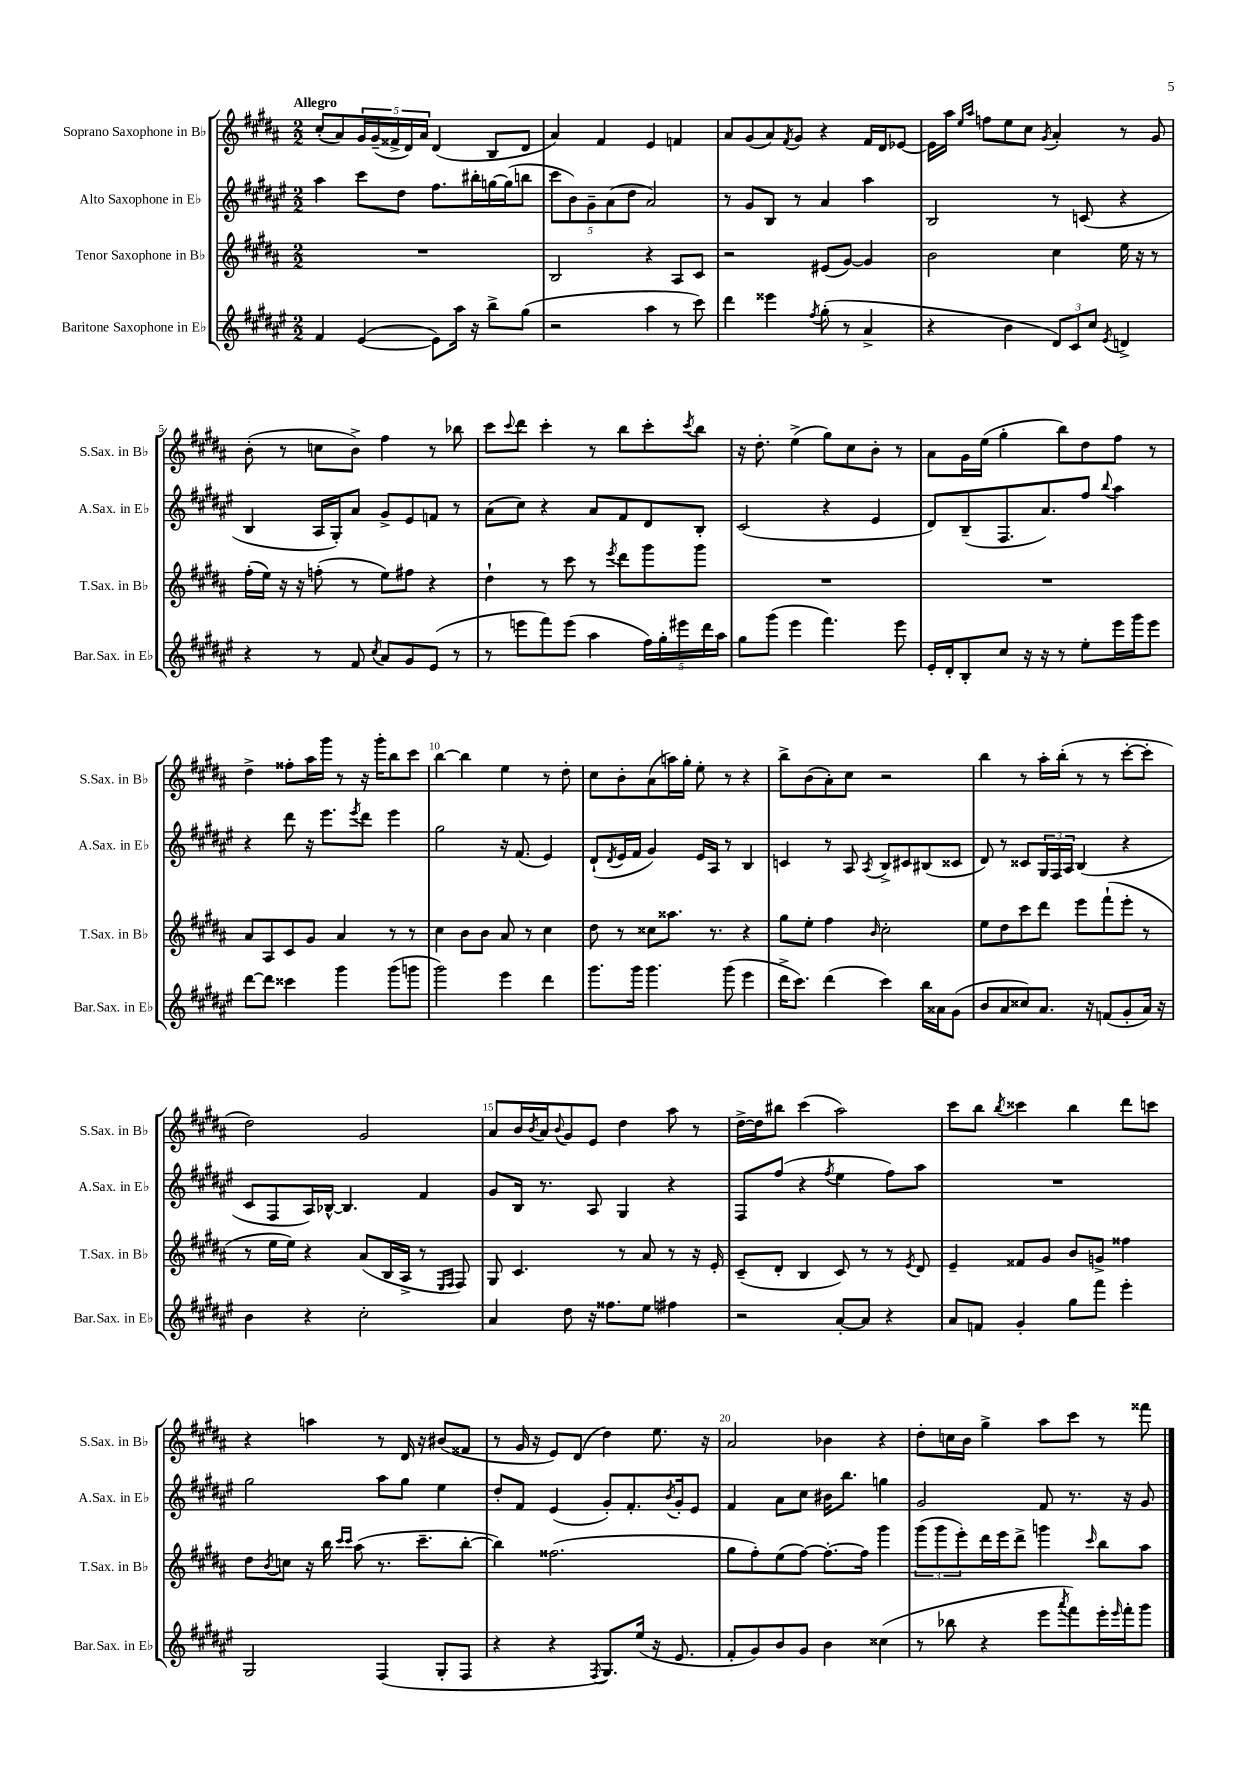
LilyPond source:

<<
\new StaffGroup <<
\new Staff = "s0" \with { instrumentName = "Soprano Saxophone in Bb" shortInstrumentName = "S.Sax. in Bb" } {
    \clef treble \key b \major \numericTimeSignature \time 2/2 \tempo "Allegro"
    cis''8-.( ais'8) \tuplet 5/4 { gis'16 gis'16--( fisis'16-> dis'16) ais'16 } dis'4( b8 dis'8 |
    ais'4) fis'4 e'4 f'4 |
    ais'8 gis'8( ais'8) \acciaccatura { fis'8 } gis'8 r4 fis'16 dis'16 ees'8~ |
    ees'16 ais''16 \grace { e''16 ais''16 } f''8 e''8 cis''8 \acciaccatura { gis'8 } ais'4-. r8 gis'8 |
    b'8-.( r8 c''8 b'8->) fis''4 r8 bes''8 |
    cis'''8 \appoggiatura { cis'''8 } dis'''8 cis'''4-. r8 b''8 cis'''8-. \acciaccatura { cis'''8 } b''8 |
    r16 dis''8.-. e''4->( gis''8) cis''8 b'8-. r8 |
    ais'8 gis'16 e''16( gis''4-. b''8) dis''8 fis''8 r8 |
    dis''4-> fisis''8-. ais''16 gis'''16 r8 r16 gis'''16-. b''8 cis'''8 |
    b''4~ b''4 e''4 r8 dis''8-. |
    cis''8 b'8-. ais'8( a''16) gis''16-. e''8-. r8 r4 |
    b''8-> b'8( ais'8-.) cis''8 r2 |
    b''4 r8 ais''16-. b''16-.( r8 r8 cis'''8~-. cis'''8-. |
    dis''2) gis'2 |
    ais'8 b'16 \acciaccatura { b'8 } ais'16 \appoggiatura { b'8 } gis'8 e'8 dis''4 ais''8 r8 |
    dis''16~-> dis''16 bis''8 cis'''4( ais''2) |
    cis'''8 b''8 \acciaccatura { b''8 } cisis'''4 b''4 dis'''8 c'''8 |
    r4 a''4 r8 dis'16 r16 bis'8( fisis'8 |
    r8 gis'16 r16 e'8) dis'8( dis''4) e''8. r16 |
    ais'2 bes'4 r4 |
    dis''8-. c''16 b'16 gis''4-> ais''8 cis'''8 r8 fisis'''8 \bar "|." |
}
\new Staff = "s1" \with { instrumentName = "Alto Saxophone in Eb" shortInstrumentName = "A.Sax. in Eb" } {
    \clef treble \key fis \major \numericTimeSignature \time 2/2
    ais''4 cis'''8 dis''8 fis''8. bis''16-. g''16~ g''16( b''8 |
    \tuplet 5/4 { cis'''8 b'8) gis'8-- ais'8( dis''8 } ais'2) |
    r8 gis'8 b8 r8 ais'4 ais''4 |
    b2 r8 c'8( r4 |
    b4 ais16 gis16-.) ais'8 gis'8-> eis'8 f'8 r8 |
    ais'8( cis''8) r4 ais'8 fis'8 dis'8 b8-. |
    cis'2( r4 eis'4 |
    dis'8) b8--( fis8. ais'8.) fis''8 \appoggiatura { b''8 } ais''4 |
    r4 dis'''8 r16 eis'''8. \acciaccatura { eis'''8 } dis'''8 eis'''4 |
    gis''2 r16 fis'8.( eis'4) |
    dis'8-!( \acciaccatura { dis'8 } eis'16 fis'16 gis'4) eis'16 ais16 r8 b4 |
    c'4 r8 ais8 \acciaccatura { ais8 } b8-> cis'8 bis8( cisis'8 |
    dis'8) r8 cisis'8 \tuplet 3/2 { gis16 fis16 ais16 } b4( r4 |
    cis'8 fis8 ais16) bes16~-^ bes4. fis'4 |
    gis'8 b16 r8. ais8 gis4 r4 |
    fis8 fis''8( r4 \acciaccatura { fis''8 } eis''4 fis''8) ais''8 |
    R1 |
    gis''2 ais''8 gis''8 eis''4 |
    dis''8-. fis'8 eis'4( gis'8-.) fis'8.-. \acciaccatura { b'8 } gis'16-. eis'8 |
    fis'4 ais'8 cis''8 bis'16 b''8. g''4 |
    gis'2 fis'8 r8. r16 gis'8 \bar "|." |
}
\new Staff = "s2" \with { instrumentName = "Tenor Saxophone in Bb" shortInstrumentName = "T.Sax. in Bb" } {
    \clef treble \key b \major \numericTimeSignature \time 2/2
    R1 |
    b2 r4 ais8 cis'8 |
    r2 eis'8( gis'8~) gis'4 |
    b'2 cis''4 e''16 r16 r8 |
    fis''16-.( e''16) r16 r16 f''8-.( r8 e''8) fis''8 r4 |
    dis''4-! r8 cis'''8 r8 \acciaccatura { e'''8 } dis'''8 gis'''8 gis'''8 |
    R1 |
    R1 |
    ais'8 ais8 cis'8 gis'8 ais'4 r8 r8 |
    cis''4 b'8 b'8 ais'8 r8 cis''4 |
    dis''8 r8 cisis''8 aisis''8. r8. r4 |
    gis''8 e''8-. fis''4 \grace { b'16 } cis''2-. |
    e''8 dis''8 cis'''8 dis'''8 e'''8 fis'''8-!( e'''8-. r8 |
    r8 e''16 e''16) r4 ais'8( b16 ais16-> r8 \grace { e16 fis16 } fis8) |
    gis8 cis'4. r8 ais'8 r8 r16 e'16-. |
    cis'8--( dis'8-. b4 cis'8) r8 r8 \acciaccatura { e'8 } dis'8 |
    e'4-- fisis'8 gis'8 b'8 g'8-> fisis''4 |
    dis''8 \acciaccatura { b'8 } c''8 r16 b''16 \grace { cis'''16 cis'''16 } ais''8( r8. cis'''8.-- b''8~-. |
    b''4) fisis''2.( |
    gis''8 fis''8-.) e''8( fis''8~) fis''8.~-. fis''16 gis'''4 |
    \tuplet 3/2 { gis'''8( gis'''8 e'''8-.) } dis'''16 e'''16 dis'''8-> g'''4 \grace { cis'''16 } b''8 ais''8 \bar "|." |
}
\new Staff = "s3" \with { instrumentName = "Baritone Saxophone in Eb" shortInstrumentName = "Bar.Sax. in Eb" } {
    \clef treble \key fis \major \numericTimeSignature \time 2/2
    fis'4 eis'4~( eis'8) ais''16 r16 b''8-> gis''8( |
    r2 ais''4 r8 cis'''8) |
    dis'''4 eisis'''4 \acciaccatura { fis''8 } gis''8-.( r8 ais'4-> |
    r4 b'4 \tuplet 3/2 { dis'8) cis'8 cis''8 } \acciaccatura { eis'8 } d'4-> |
    r4 r8 fis'8 \acciaccatura { cis''8 } ais'8 gis'8 eis'8( r8 |
    r8 e'''8 fis'''8) e'''8( ais''4 \tuplet 5/4 { fis''16) gis''16-. eis'''16 dis'''16 ais''16 } |
    gis''8 gis'''8( eis'''4 fis'''4.) eis'''8 |
    eis'16-. dis'16-. b8-. cis''8 r16 r16 r8 eis''8-. eis'''16 gis'''16 eis'''8 |
    dis'''8~ dis'''8 cisis'''4 gis'''4 gis'''8( g'''8 |
    gis'''2) eis'''4 dis'''4 |
    gis'''8. gis'''16 gis'''4. gis'''8( eis'''4 |
    dis'''16-> cis'''8.) dis'''4( cis'''4) b''16 aisis'16 gis'8( |
    b'8 ais'8 cisis''8) ais'8. r16 f'8( gis'8-. ais'16) r16 |
    b'4 r4 cis''2-. |
    ais'4 dis''8 r16 fisis''8. eis''8 fis''4 |
    r2 ais'8~-. ais'8 r4 |
    ais'8 f'8 gis'4-. gis''8 fis'''8 eis'''4-. |
    gis2 fis4( gis8-. fis8 |
    r4 r4 \acciaccatura { fis8 } gis8.) eis''16( r16 eis'8. |
    fis'8-. gis'8) b'8 gis'8 b'4 cisis''4( |
    r8 bes''8 r4 eis'''8 \acciaccatura { ais'''8 } fis'''8) eis'''16-. \grace { eis'''16 } fis'''16-. gis'''8 \bar "|." |
}
>>
>>
\layout { \context { \Score \override BarNumber.break-visibility = ##(#f #t #t) barNumberVisibility = #(every-nth-bar-number-visible 5) } }
